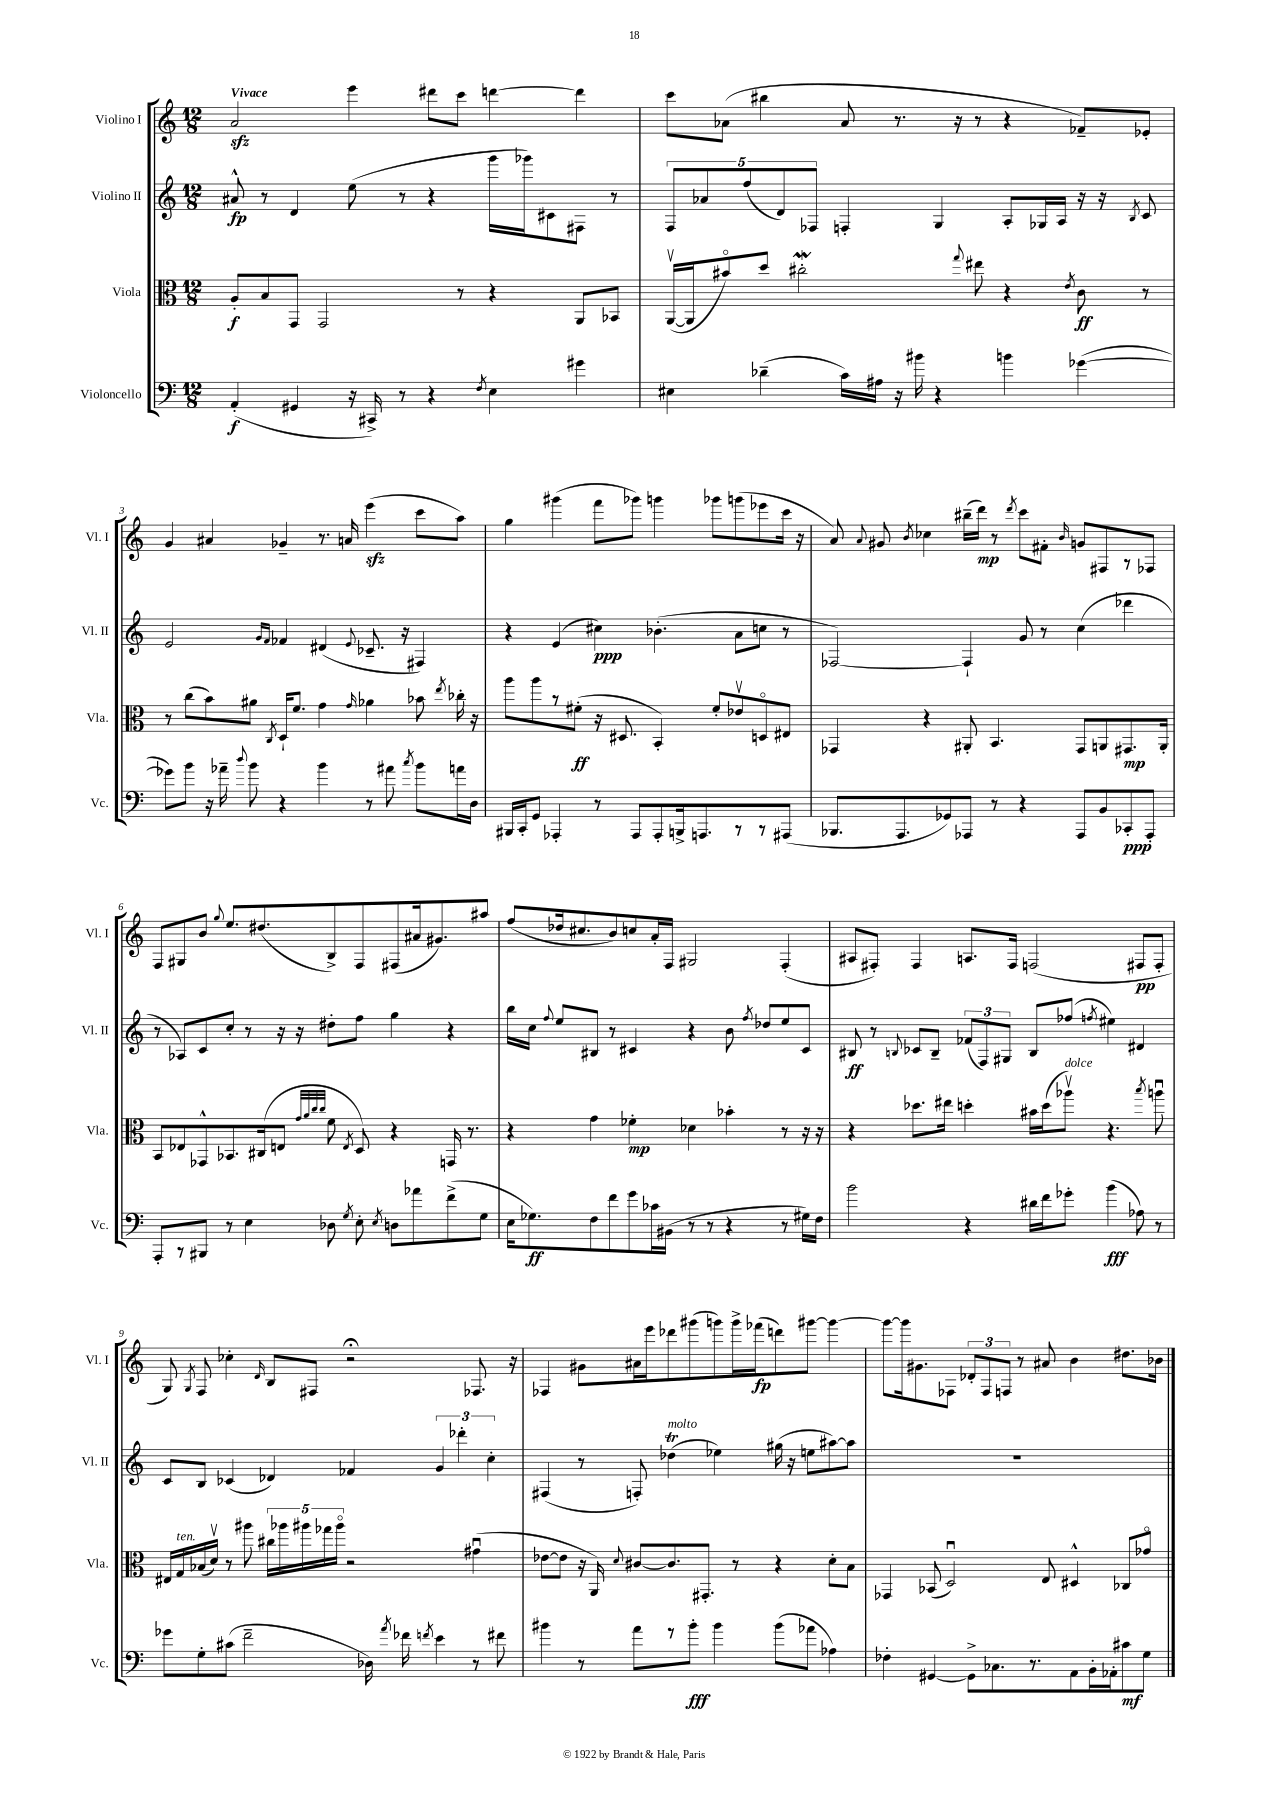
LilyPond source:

<<
\new StaffGroup <<
\new Staff = "s0" \with { instrumentName = "Violino I" shortInstrumentName = "Vl. I" } {
    \clef treble \key c \major \numericTimeSignature \time 12/8 \tempo "Vivace"
    \autoBeamOff a'2\sfz e'''4 dis'''8[ c'''8] d'''4~ d'''4 |
    c'''8[ aes'8]( bis''4 aes'8 r8. r16 r8 r4 fes'8[--) ees'8]-. |
    g'4 ais'4 ges'4-- r8. a'16 e'''4\sfz( c'''8[ a''8]) |
    g''4 gis'''4( f'''8[ ges'''8]) g'''4 ges'''8[ g'''8( ees'''8 c'''16] r16 |
    a'8) \appoggiatura { a'8 } gis'8 \acciaccatura { b'8 } ces''4 bis''16[--( d'''16]\mp) r8 \acciaccatura { d'''8 } c'''8[ fis'8]-. \grace { b'16 } g'8[ fis8 r8 fes8] |
    f8[ gis8 b'8] \appoggiatura { g''8 } e''8.[ dis''8.( b8->) f8 fis8( ais'16 gis'8.) ais''8] |
    f''8[( des''16 cis''8. b'8) c''8 a'16-. f16] gis2 f4-.( |
    ais8[ fis8]-.) fis4 a8.[ fis16] f2( fis8[\pp fis8]-. |
    g8) \acciaccatura { g8 } f8 ces''4-. \grace { d'16 } b8[ fis8] r2\fermata fes8. r16 |
    fes4 gis'8[ ais'16 e'''16 des'''8 gis'''8( g'''8) g'''16-> fes'''16\fp( d'''8) gis'''8]~ gis'''4~ |
    gis'''8[~ gis'''16 gis'8. fes8] \tuplet 3/2 { des'8[-. fes8 f8] } r8 ais'8 b'4 dis''8.[ bes'16] \bar "|." |
}
\new Staff = "s1" \with { instrumentName = "Violino II" shortInstrumentName = "Vl. II" } {
    \clef treble \key c \major \numericTimeSignature \time 12/8
    \autoBeamOff ais'8-^\fp r8 d'4 e''8( r8 r4 g'''16[ ges'''16) cis'8 fis8] r8 |
    \tuplet 5/4 { f8[ aes'8 f''8( d'8) fes8] } f4-. g4 a8[-. ges16 a16] r16 r16 \acciaccatura { b8 } c'8 |
    e'2 \grace { g'16[ f'16] } fes'4 dis'4( \appoggiatura { e'8 } ces'8.-- r16 fis4) |
    r4 e'4( cis''4\ppp) bes'4.-.( a'8[ c''8] r8 |
    fes2~) fes4-! g'8 r8 c''4( des'''4 |
    r8 aes8[) c'8 c''8]-. r8 r16 r16 dis''8[-. f''8] g''4 r4 |
    b''16[ c''16] \appoggiatura { f''8 } e''8[ bis8] r8 cis'4 r4 b'8 \acciaccatura { f''8 } des''8[ e''8 cis'8] |
    bis8\ff r8 \appoggiatura { b8 } ces'8[ b8]-- \tuplet 3/2 { fes'8[( f8) gis8] } b8[ fes''8]( \acciaccatura { f''8 } eis''4) dis'4 |
    c'8[ b8] ces'4( des'4) fes'4 \tuplet 3/2 { g'4 des'''4-. c''4-. } |
    fis4( r8 f8-.) des''4\trill^\markup { \italic "molto" }( ees''4) gis''16( r16 e''8[ ais''8~) ais''8] |
    R1. \bar "|." |
}
\new Staff = "s2" \with { instrumentName = "Viola" shortInstrumentName = "Vla." } {
    \clef alto \key c \major \numericTimeSignature \time 12/8
    \autoBeamOff a8[-.\f b8 g,8] g,2 r8 r4 a,8[ bes,8] |
    a,16[~\upbow( a,16 bis'8\flageolet) d''8] cis''2-.\mordent \appoggiatura { g''8 } eis''8 r4 \acciaccatura { e'8 } c'8\ff r8 |
    r8 c''8[( b'8) ais'8] \acciaccatura { c8 } d16[-! f'8.] g'4 \grace { g'16 } aes'4 bes'8 \acciaccatura { e''8 } ces''16-. r16 |
    a''8[ a''8 r8 fis'8]-.\ff( r16 dis8. b,4-.) fis'8[-. ees'8\upbow d8\flageolet eis8] |
    ges,4 r4 ais,8-. b,4. ges,8[ a,8 gis,8.\mp a,16]-. |
    b,8[ ees8 ges,8-^ bes,8. cis16( e8] \grace { g'32[ a'32 c''32 c''32] } f'8 \acciaccatura { e8 } d8) r4 g,16 r8. |
    r4 g'4 fes'4-.\mp des'4 bes'4-. r8 r16 r16 |
    r4 des''8.[ eis''16] d''4-. bis'16[ d''16( aes''8]\upbow^\markup { \italic "dolce" }) r4. \acciaccatura { b''8 } a''8\downbow |
    eis16[ g16^\markup { \italic "ten." } bes16( d'16]\upbow) r8 ais''8 \tuplet 5/4 { cis''16[ aes''16 ais''16 ges''16 ais''16]\flageolet } r2 gis'4\downbow( |
    ees'8[~ ees'8] r16 a,16) \appoggiatura { d'8 } cis'8[~ cis'8. gis,8.]-. r8 r4 d'8[-. b8] |
    ges,4 bes,8( d2\downbow) e8 dis4-^ ces8[ ges'8]\flageolet \bar "|." |
}
\new Staff = "s3" \with { instrumentName = "Violoncello" shortInstrumentName = "Vc." } {
    \clef bass \key c \major \numericTimeSignature \time 12/8
    \autoBeamOff a,4-.\f( gis,4 r16 cis,16->) r8 r4 \acciaccatura { f8 } e4 gis'4 |
    eis4 des'4--( c'16[) ais16] r16 bis'16 r4 b'4 ges'4~( |
    ges'8[) b'8] r16 aes'16-- \appoggiatura { d''8 } b'8 r4 b'4 r8 ais'8 \acciaccatura { c''8 } b'8[ a'16 d16] |
    bis,,16[ c,16-. g,8] aes,,4-. r8 aes,,8[ aes,,8-. b,,16-> a,,8. r8 r8 ais,,8]( |
    bes,,8.[ a,,8. ges,8) aes,,8] r8 r4 aes,,8[ b,8 ces,8-.\ppp aes,,8]-. |
    a,,8[-. r8 bis,,8] r8 e4 des8 \acciaccatura { g8 } e8-. \acciaccatura { e8 } d8[ aes'8 f'8->( g8] |
    e16[ ges8.\ff) f8 f'8 g'8 ces'16 bis,16]( r8 r8 r4 r8 gis16[) f16] |
    b'2 r4 dis'16[ f'16 ges'8]-. b'4\fff( aes8) r8 |
    ges'8[ g8-. cis'8]( f'2-- des16) \acciaccatura { a'8 } fes'16 \acciaccatura { f'8 } e'4 r8 fis'8 |
    bis'4 r8 a'8[ r8 bis'8]-.\fff bis'4 bis'8[( aes'8] aes4) |
    fes4-. gis,4~ gis,8[-> ces8. r8. a,8 b,16-. aes,16-. cis'8\mf g8] \bar "|." |
}
>>
>>
